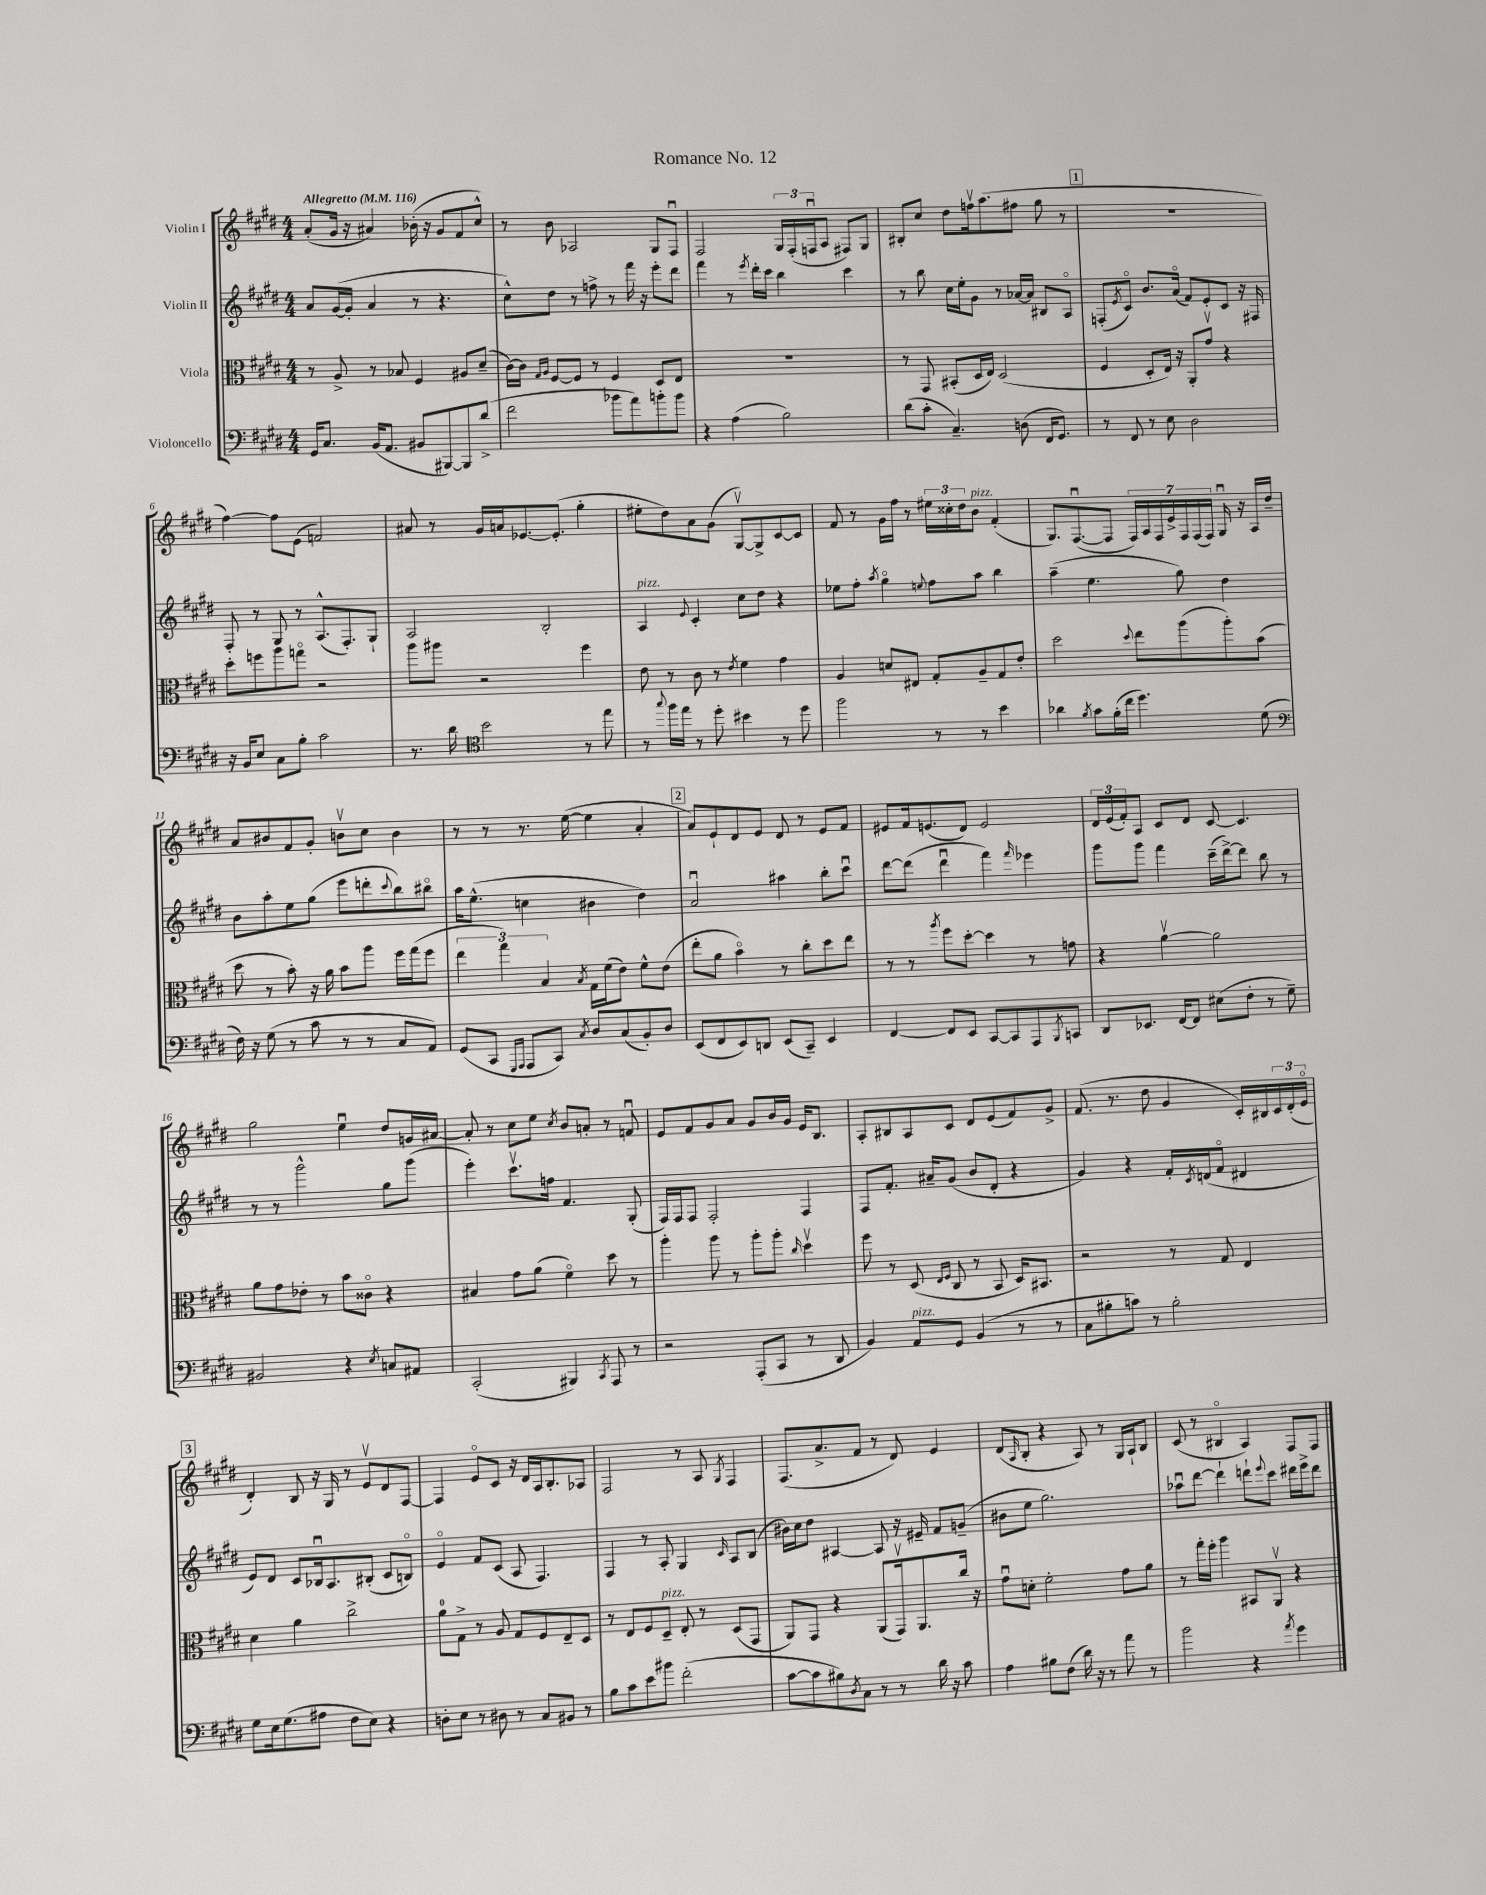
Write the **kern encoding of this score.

**kern	**kern	**kern	**kern
*part4	*part3	*part2	*part1
*staff4	*staff3	*staff2	*staff1
*I"Violoncello	*I"Viola	*I"Violin II	*I"Violin I
*clefF4	*clefC3	*clefG2	*clefG2
*k[f#c#g#d#]	*k[f#c#g#d#]	*k[f#c#g#d#]	*k[f#c#g#d#]
*M4/4	*M4/4	*M4/4	*M4/4
*MM116	*MM116	*MM116	*MM116
=1	=1	=1	=1
!	!	!	!LO:TX:a:B:t=Allegretto
16GG#/KL	8r	8a/L	(8a'/L
8.C#/J	.	.	.
.	8A^/	([16g#/L	16g#/Jk
.	.	16g#'/JJ]	16r
(16BB/KL	8r	4a/	4a#X/)
8.AA/J	.	.	.
.	8B-X/	.	.
8BB#X/L	4F#/	8r	(16b-X'\
.	.	.	16r
[8BBB#X/)	.	4.r	8g#/L
8BBB#/]	8A#X/L	.	8f#/
(8d#^/J	(8d#~/J	.	8cc#^^/J)
=2	=2	=2	=2
2f#\	[16c#\LL)	8cc#^^\L)	8r
.	16c#\JJ]	.	.
.	16qqG#/LL	.	.
.	16qqA/JJ	.	.
.	[8F#/L	8dd#\J	8b\
.	8F#/J]	8r	2A-X/
.	8r	8ffn^\	.
8b-X\L	4F#/	8r	.
8a\)	.	16fff#\	.
.	.	16r	.
8bn'\	8D#/L	8eee'\L	8G#/L
8b\J	8E/J	8ddd#\J	8F#u/J
=3	=3	=3	=3
4r	1r	4fff#\	2F#/
(4A\	.	8r	.
.	.	8qeee/	.
.	.	16ddd#'\LL	.
.	.	16ccc#\JJ	.
2B\)	.	4bb\	24G#/LL
.	.	.	(24F#'/
.	.	.	24Fnu/J
.	.	.	8A/J
.	.	4ccc#\	8F#X/L)
.	.	.	8G#/J
=4	=4	=4	=4
(8d#\L	8r	8r	8B#X'/L
8c#'\J	8GG#/	8bb\	8cc#/J
4.C#~/)	(8BB#X'/L	16cc#\LL	8dd#\L
.	.	16ee'\J	.
.	16D#/L	8g#\J	16ffnv\k
.	16E/JJ)	.	(8.aa\
.	(2D#/	8r	.
(8Dn\	.	[16a-X/LL	8ff#X\J
.	.	16a-/JJ]	.
16FF#/KL	.	8B#X/L	8gg#\
8.GG#/J)	.	.	.
.	.	8A/J	8r
!!LO:REH:place=s1:t=1
=5	=5	=5	=5
8r	4F#/	(8Fn'/L	1r
.	.	8qe/	.
8FF#/	.	8c#/J)	.
8r	8D#'/L	8.b/L	.
8E\	16E/Jk)	.	.
.	16r	(16a/Jk	.
2D#\	8AA'/L	8f#/L)	.
.	8g#v/J	8e'/	.
.	4r	8c#/J	.
.	.	16r	.
.	.	16F#X/	.
!!LO:LB:g=z
=6	=6	=6	=6
16r	8dd#'\L	8F#'/	[4ff#\)
16BB/KL	.	.	.
8E/J	8ffn\	8r	.
8C#\L	8aa\	8G#/	8ff#\L]
8B'\J	8ggn\J	8r	(8e\J
2c#\	2r	(8.A^^/L	2fn/)
.	.	8.F#'/)	.
.	.	8G#`/J	.
=7	=7	=7	=7
8.r	8aa\L	2A/	8a#X/
.	8aa#X\J	.	8r
16d#\	.	.	.
*clefC4	*	*	*
2b\	2r	.	16g#/LL
.	.	.	16an/J
.	.	.	[8.e-X/
.	.	2B'/	.
.	.	.	(8.e-'/J]
8r	4ff#\	.	4gg#'\
8ee\	.	.	.
=8	=8	=8	=8
!	!	!LO:TX:a:i:t=pizz.	!
8r	8e\	4A/	8ee#X'\L
8qqgg#/	.	.	.
16ff#\LL	8r	.	8dd#\)
16ee\JJ	.	.	.
.	.	8qqe/	.
8r	8c#\	4c#'/	8a\
8dd#'\	8r	.	(8g#\J
.	8qe/	.	.
4b#X\	4f#\	8cc#\L	[8G#v/L)
.	.	8dd#\J	8G#^/]
8r	4g#\	4r	[8c#/
8dd#\	.	.	8c#/J]
=9	=9	=9	=9
2ff#\	4A/	8ee-X\L	8f#/
.	.	8ff#'\J	8r
.	.	8qaa/	.
.	8dn/L	4gg#\	16g#\LL
.	.	.	16ff#\JJ
.	8E#X/J	.	8r
.	.	8qqeen/	.
8r	8G#'/L	8ff#\L	24ee#X\LL
.	.	.	24cc##X'\
.	.	.	24dd#\J
!	!	!	!LO:TX:a:i:t=pizz.
8r	8A~/	8aa\J	8b\J
4b\	8G#/	4bb\	(4f#'/
.	8e'/J	.	.
=10	=10	=10	=10
4a-X\	2dd#\	(4aa~\	8.G#/L)
.	.	.	([8.F#u/
8qf#/	.	.	.
8g#\L	.	4.ee\	.
(16f#'\L	.	.	8F#/J]
16cc#\JJ	.	.	.
.	8qqdd#/	.	.
4.dd#\)	8ee\L	.	28F#/LL)
.	.	.	28A/
.	.	.	28F#/
.	.	.	28e^/
.	(8aa\	8gg#\)	.
.	.	.	28F#/
.	.	.	(28F#/
.	.	.	28F#/JJ)
.	8aa'\)	4dd#\	16G#u/
.	.	.	16r
(8d#\	(8b\J	.	16A/LL
.	.	.	16dd#~/JJ
!!LO:LB:g=z
=11	=11	=11	=11
*clefF4	*	*	*
16F#\)	8dd#\	8b\L	8a/L
16r	.	.	.
(8G#\	8r	8aa'\	8b#X/
8r	8b'\)	8ee\	8f#/
8c#\	16r	(8gg#\J	8g#'/J
.	16a\	.	.
8r	8b\L	8eee\L	8bnv\L
8r	8aa\J	8dddn'\	8cc#\J
.	.	8qqccc#/	.
8C#/L	16ff#\LL	8bb\)	4b\
.	(16gg#\J	.	.
8AA/J)	8ff#\J	8bb#X\J	.
=12	=12	=12	=12
(8GG#/L	6ee\	16aa\KL	8r
.	.	(8.ee^^\J	.
8CC#/J	.	.	8r
.	6gg#\)	.	.
16qqGGG#/LL	.	.	.
16qqAAA/JJ	.	.	.
8AAA/L	.	4ccn\	8.r
.	6B/	.	.
8CC#/J)	.	.	.
.	.	.	([16ee\
8qC#/	8qB/	.	.
8D#/L	16G#\LL	4b#X\	4ee\]
.	(16f#\J	.	.
(8C#/	8e\J)	.	.
8BB'/)	8f#^^\L	4dd#\)	4a'/
8D#/J	(8e\J	.	.
!!LO:REH:place=s1:t=2
=13	=13	=13	=13
(8EE/L	8ee'\L	2au/	8a/L)
8FF#/	8a\J	.	8e`/
8EE/)	4b\)	.	8d#/
8DDn/J	.	.	8e/J
(8EE/L	8r	4aa#X\	8d#/
8CC#~/J)	8cc#'\L	.	8r
4EE/	8dd#\	8bb'\L	8e/L
.	8ee\J	8ccc#u\J	8f#/J
=14	=14	=14	=14
[4FF#/	8r	[8ddd#\L	8e#X/L
.	8r	(8ddd#\J]	16f#/k
.	.	.	(8.en/
.	8qaa/	.	.
8FF#/L]	8ff#\L	4ddd#u\	.
8EE/J	[8dd#'\J	.	8d#/J)
[8CC#/L	4dd#\]	4fff#\)	2e/
8CC#/]	.	.	.
.	.	16qqfff#/	.
8AAA/	8r	4eee-X\	.
8qBBB/	.	.	.
8CCn/J	8gn\	.	.
=15	=15	=15	=15
8DD#/L	4r	8ggg#\L	24d#/LL
.	.	.	(24e/
.	.	.	24f#'/J)
8.EE-X/J	.	8ggg#\J	8A/J
.	[4av\	4fff#\	8c#/L
[16FF#/KL	.	.	.
8FF#/J]	.	.	8d#/J
(8E#X\L	2a\]	(16ccc#~\LL	[8c#/
.	.	[16ddd#^\J)	.
8F#'\J	.	8ddd#\J]	4.c#/]
8r	.	8bb\	.
8G#~\)	.	8r	.
!!LO:LB:g=z
=16	=16	=16	=16
2BB#X/	8a\L	8r	2gg#\
.	8g#\	8r	.
.	8e-X'\J	2ggg#^^\	.
.	8r	.	.
4r	8b\L	.	4eeu\
.	8c##X\J	.	.
8qE/	.	.	.
8Cn/L	4r	8gg#\L	8dd#/L
8AA#X/J	.	(8ggg#\J	16gn/L
.	.	.	[16a#X/JJ
=17	=17	=17	=17
(2CC#'/	4B#X/	4eee'\)	8a#'/]
.	.	.	8r
.	8g#\L	8.ccc#v\L	8cc#\L
.	(8a\J	.	8ee\J
.	.	16ffn\Jk	.
.	.	.	8qcc#/
4BBB#X/)	4f#\)	4.f#/	8b/L
.	.	.	8an'/J
8qCC#/	.	.	.
8AAA/	8dd#\	.	8r
8r	8r	(8G#'/	8fnu/
=18	=18	=18	=18
2r	4aa'\	16F#/LL)	8e/L
.	.	16F#/J	.
.	.	8F#/J	8f#/
.	8aa\	2F#'/	8g#/
.	8r	.	8a/J
(8AAA'/L	8aa'\L	.	8g#/L
8CC#/J	8aa'\J	.	16b/L
.	.	.	16g#/JJ
.	16qqcc#/	.	.
8r	4dd#v\	4F#/	16e/KL
.	.	.	8.B/J
8DD#/	.	.	.
=19	=19	=19	=19
4BB/)	8ff#\	8F#/L	8A'/L
.	8r	8.f#'/J	8B#X/
!LO:TX:a:i:t=pizz.	!	!	!
8AA/L	(8D#/	.	8A/
.	.	16a#X~/KL	.
.	16qqE/LL	.	.
.	16qqF#/JJ	.	.
8GG#/J	8C#/	(8g#/J	8c#/J
(4BB/	8r	8b/L	8d#/L
.	8BB/	8d#'/J	(8e/
8r	16D#/KL)	4r	8f#/)
.	8.BB#X/J	.	.
8r	.	.	8g#^/J
=20	=20	=20	=20
8C#\L	2r	4g#/)	(8.f#/
8B#X'\	.	.	.
.	.	.	8.r
8cn\J)	.	4r	.
8r	.	.	8dd#\
2B#'\	8r	16f#'/LL	4g#/
.	.	8qc#/	.
.	.	(16dn/J	.
.	8G#/	8f#/J	.
.	4E/	4d#X/	16c#'/LL)
.	.	.	16B#X/
.	.	.	24c#/
.	.	.	(24d#'/
.	.	.	24e/JJ
!!LO:LB:g=z
!!LO:REH:place=s1:t=3
=21	=21	=21	=21
8G#\L	4d#\	8e/L)	4d#'/)
16E\k	.	8d#/J	.
(8.G#\	.	.	.
.	4a\	8c#/L	8B/
8A#X\J	.	16B-Xu/k	16r
.	.	8.A/	16G#/
8F#\L	2cc#^\	.	8r
8E\J)	.	(8B#X'/J	8ev/L
4r	.	8c#/L	8d#/
.	.	8Bn/J)	[8F#/J
=22	=22	=22	=22
8Dn'\L	8a\L	4e/	4F#/]
8E\J	8G#^\J	.	.
8r	8r	8f#/L	8e/L
8D#X\	8A/	(8c#/J	8c#/J
8r	8G#/L	8A/	16r
.	.	.	16d#/LL
8C#/L	8F#/	4.F#/)	16A/J
.	.	.	8.B'/
8BB#X/J	8E~/	.	.
8r	8D#/J	.	8A-X/J
=23	=23	=23	=23
8B\L	8r	4F#/	2F#/
8c#\	8E/L	.	.
8e\	8F#/	8r	.
!	!LO:TX:a:i:t=pizz.	!	!
8b#X\J	8D#~/J	8A'/	.
(2f#'\	8E'/	4G#/	8r
.	8r	.	8A/
.	.	16qqc#/	8qG#/
.	(8D#/L	8A/L	4F#/
.	8GG#/J	(8B/J	.
=24	=24	=24	=24
[8c#\L	8AA/L)	16b#X\LL)	(8.F#/L
.	.	16cc#\J	.
8c#\]	8GG#/J	8dd#\J	.
.	.	.	8.a^/
8B#X\)	4r	[4A#X/	.
8qD#/	.	.	.
8C#\J	.	.	8f#/J
8r	(8AA/L	8A#/]	8r
8r	16GG#v/k)	16r	8d#/)
.	8.AA/	16e#X~/	.
16d#\	.	8f#/L	4e/
16r	.	.	.
8c#\	16cc#/Jk	(8gn~/J	.
.	16r	.	.
=25	=25	=25	=25
4A\	8g#u\L	8b#X\L	(8d#/L
.	.	.	16qqA/
.	8dn'\J	8ee\J	8B'/J
8B#X\L	2f#'\	2.gg#\)	4r
(8F#\J	.	.	.
16d#\)	.	.	8A/)
16r	.	.	.
8r	.	.	8r
8a\	8g#\L	.	16G#/LL
.	.	.	16A`/J
8r	8a\J	.	8B/J
=26	=26	=26	=26
2b\	8r	8aa-Xu\L	(8c#/
.	16gg#'\LL	[8ddd#\J	8r
.	16ff#'\JJ	.	.
.	4aa\	4ddd#`\]	4B#X/
4r	8BB#X/L	8dddn`\L	4A/)
.	.	8qqeee/	.
.	8AAv/J	8ccc#\J	.
8qa/	.	.	.
4g#\	4r	16ddd#X\LL	8F#/L
.	.	16eee^\J	.
.	.	8ddd#\J	8F#/J
==	==	==	==
*-	*-	*-	*-
